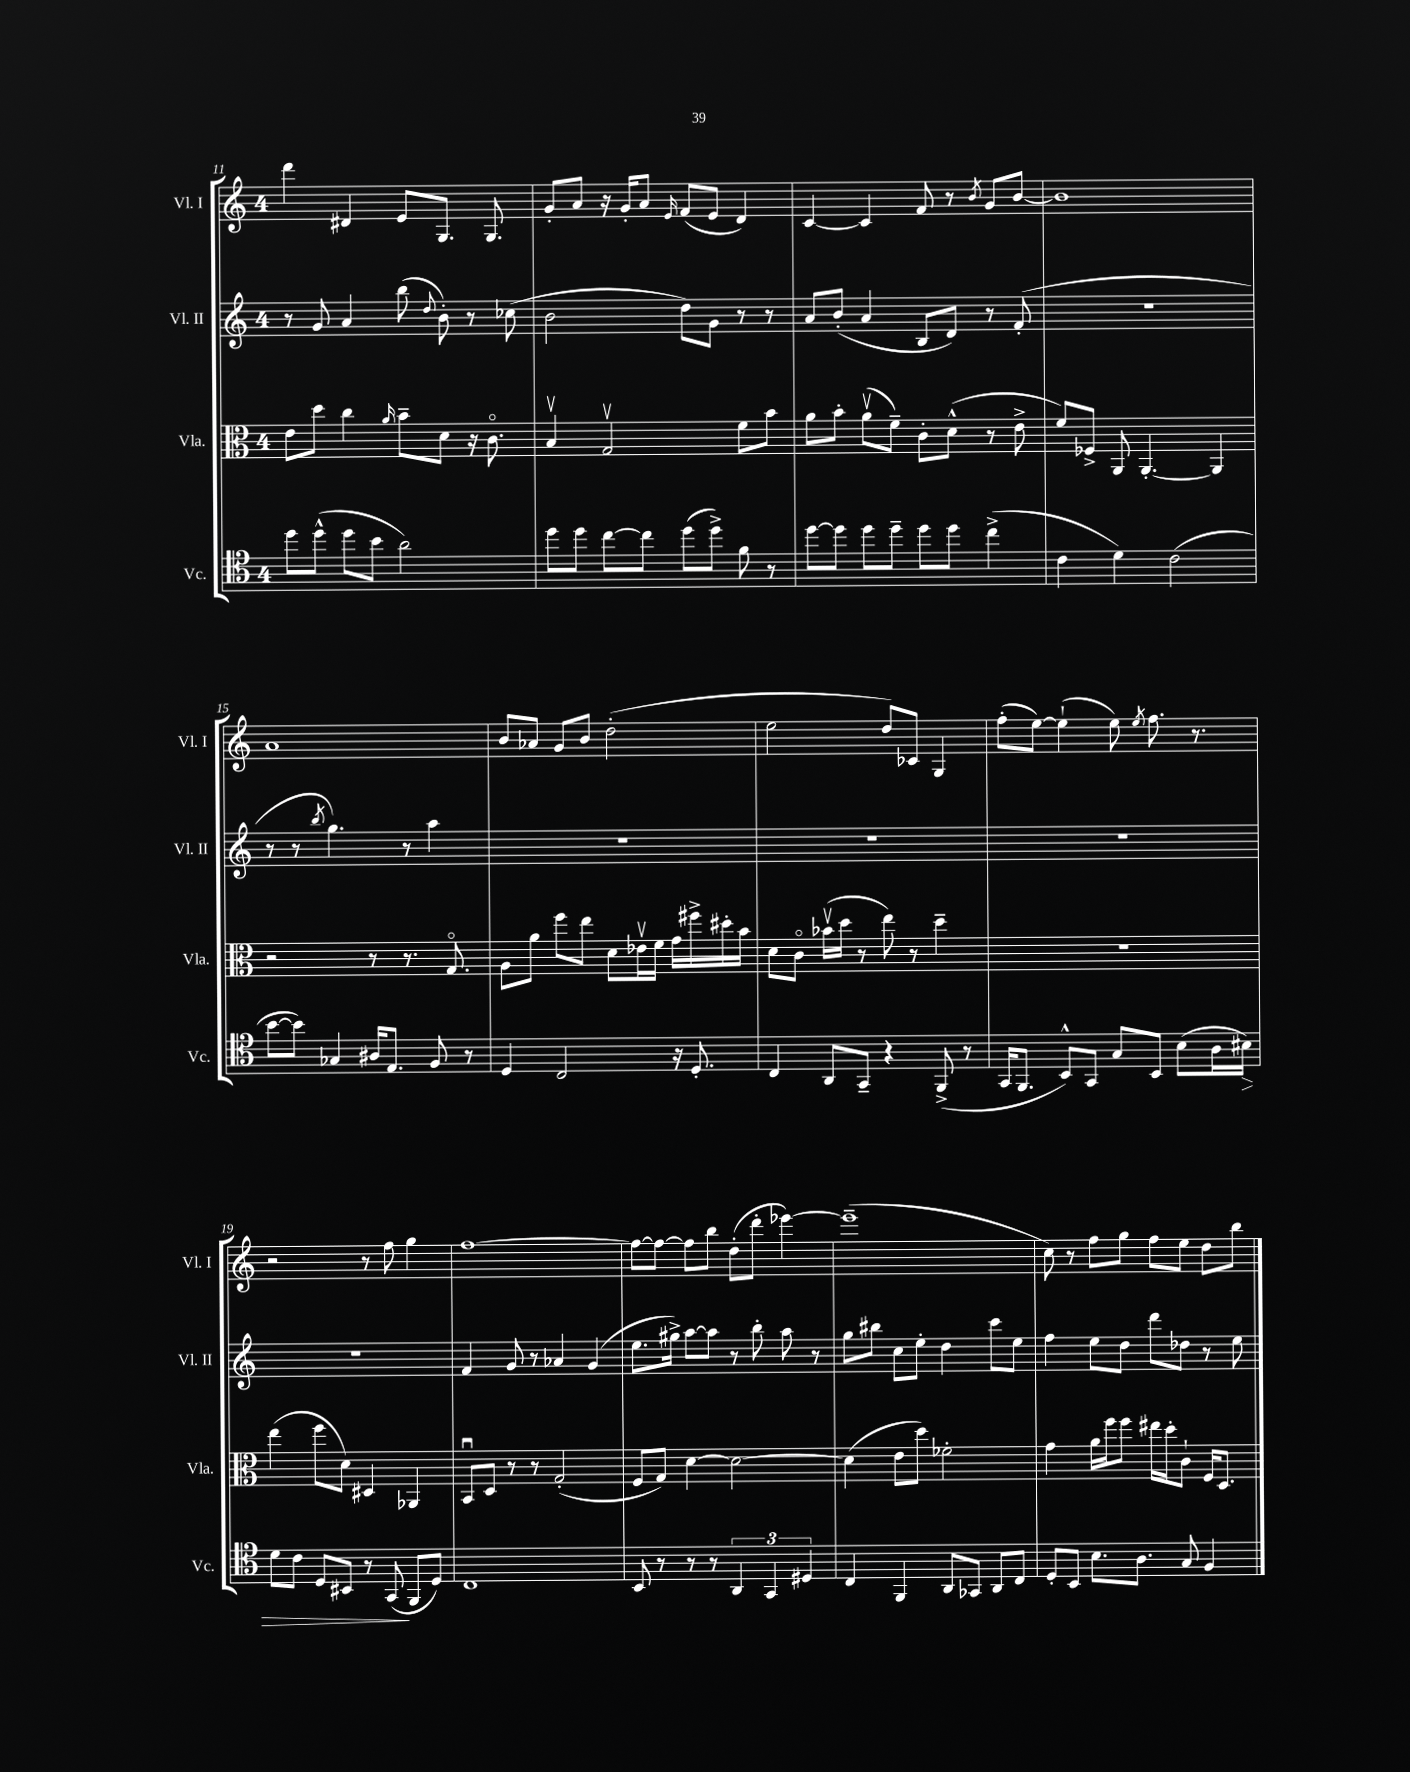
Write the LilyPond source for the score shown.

<<
\new StaffGroup <<
\new Staff = "s0" \with { instrumentName = "Vl. I" shortInstrumentName = "Vl. I" } {
    \clef treble \key c \major \once \override Staff.TimeSignature.style = #'single-digit \time 4/4
    \autoBeamOff d'''4 dis'4 e'8[ g8.] g8. |
    g'8[-. a'8] r16 g'16[-. a'8] \grace { e'16 } f'8[( e'8] d'4) |
    c'4~ c'4 f'8 r8 \acciaccatura { b'8 } g'8[ b'8]~ |
    b'1 |
    a'1 |
    b'8[ aes'8] g'8[ b'8] d''2-.( |
    e''2 d''8[) ces'8] g4 |
    f''8[-.( e''8]~) e''4-!( e''8) \acciaccatura { e''8 } f''8. r8. |
    r2 r8 f''8 g''4 |
    f''1~ |
    f''8[~ f''8]~ f''8[ b''8] d''8[-.( d'''8]-. ees'''4~) |
    ees'''1--( |
    c''8) r8 f''8[ g''8] f''8[ e''8] d''8[ b''8] \bar "|." |
}
\new Staff = "s1" \with { instrumentName = "Vl. II" shortInstrumentName = "Vl. II" } {
    \clef treble \key c \major \once \override Staff.TimeSignature.style = #'single-digit \time 4/4
    \autoBeamOff r8 g'8 a'4 b''8( \appoggiatura { d''8 } b'8-.) r8 ces''8( |
    b'2 d''8[) g'8] r8 r8 |
    a'8[ b'8]-.( a'4 b8[ d'8]) r8 f'8-.( |
    R1 |
    r8 r8 \acciaccatura { b''8 } g''4.) r8 a''4 |
    R1 |
    R1 |
    R1 |
    R1 |
    f'4 g'8 r8 aes'4 g'4( |
    e''8.[ gis''16]->) a''8[~ a''8] r8 b''8-. a''8 r8 |
    g''8[ bis''8] c''8[ e''8]-. d''4 c'''8[ e''8] |
    f''4 e''8[ d''8] d'''8[ des''8] r8 e''8 \bar "|." |
}
\new Staff = "s2" \with { instrumentName = "Vla." shortInstrumentName = "Vla." } {
    \clef alto \key c \major \once \override Staff.TimeSignature.style = #'single-digit \time 4/4
    \autoBeamOff e'8[ d''8] c''4 \grace { a'16 } b'8[-- d'8] r16 c'8.\flageolet |
    b4\upbow g2\upbow f'8[ b'8] |
    a'8[ b'8]-. a'8[\upbow( f'8]--) c'8[-. d'8]-^( r8 e'8-> |
    f'8[) fes8]-> a,8 a,4.~-. a,4 |
    r2 r8 r8. g8.\flageolet |
    a8[ a'8] f''8[ e''8] d'8[ ees'16\upbow f'16] g'16[ fis''16-> dis''16-. b'16] |
    d'8[ c'8]\flageolet bes'16[\upbow( d''16] r8 e''8) r8 d''4-- |
    r1 |
    e''4( f''8[ d'8]) dis4 aes,4 |
    b,8[\downbow d8] r8 r8 g2-.( |
    f8[ g8]) d'4~ d'2~ |
    d'4( e'8[ d''8]) fes'2-. |
    g'4 a'16[ f''16 f''8] eis''16[ d''16-. c'8]-! f16[ d8.] \bar "|." |
}
\new Staff = "s3" \with { instrumentName = "Vc." shortInstrumentName = "Vc." } {
    \clef tenor \key c \major \once \override Staff.TimeSignature.style = #'single-digit \time 4/4
    \autoBeamOff d''8[ d''8]-^( d''8[ b'8] a'2) |
    d''8[ d''8] c''8[~ c''8] d''8[( d''8]->) f'8 r8 |
    d''8[~ d''8] d''8[ d''8]-- d''8[ d''8] c''4->( |
    c'4 d'4) c'2( |
    b'8[~ b'8]) ges4 ais16[ e8.] f8 r8 |
    d4 c2 r16 d8.-. |
    c4 a,8[ g,8]-- r4 f,8->( r8 |
    g,16[ f,8.] b,8[-^) g,8] g8[ b,8] b8[( a16 bis16]\>) |
    d'8[ c'8] d8[ bis,8] r8 g,8\!( f,8[ d8]) |
    c1 |
    b,8 r8 r8 r8 \tuplet 3/2 { a,4 g,4 dis4 } |
    c4 f,4 a,8[ ges,8] a,8[ c8] |
    d8[-. b,8] b8.[ a8.] g8 f4 \bar "|." |
}
>>
>>
\layout { \context { \Score currentBarNumber = #11 } }
